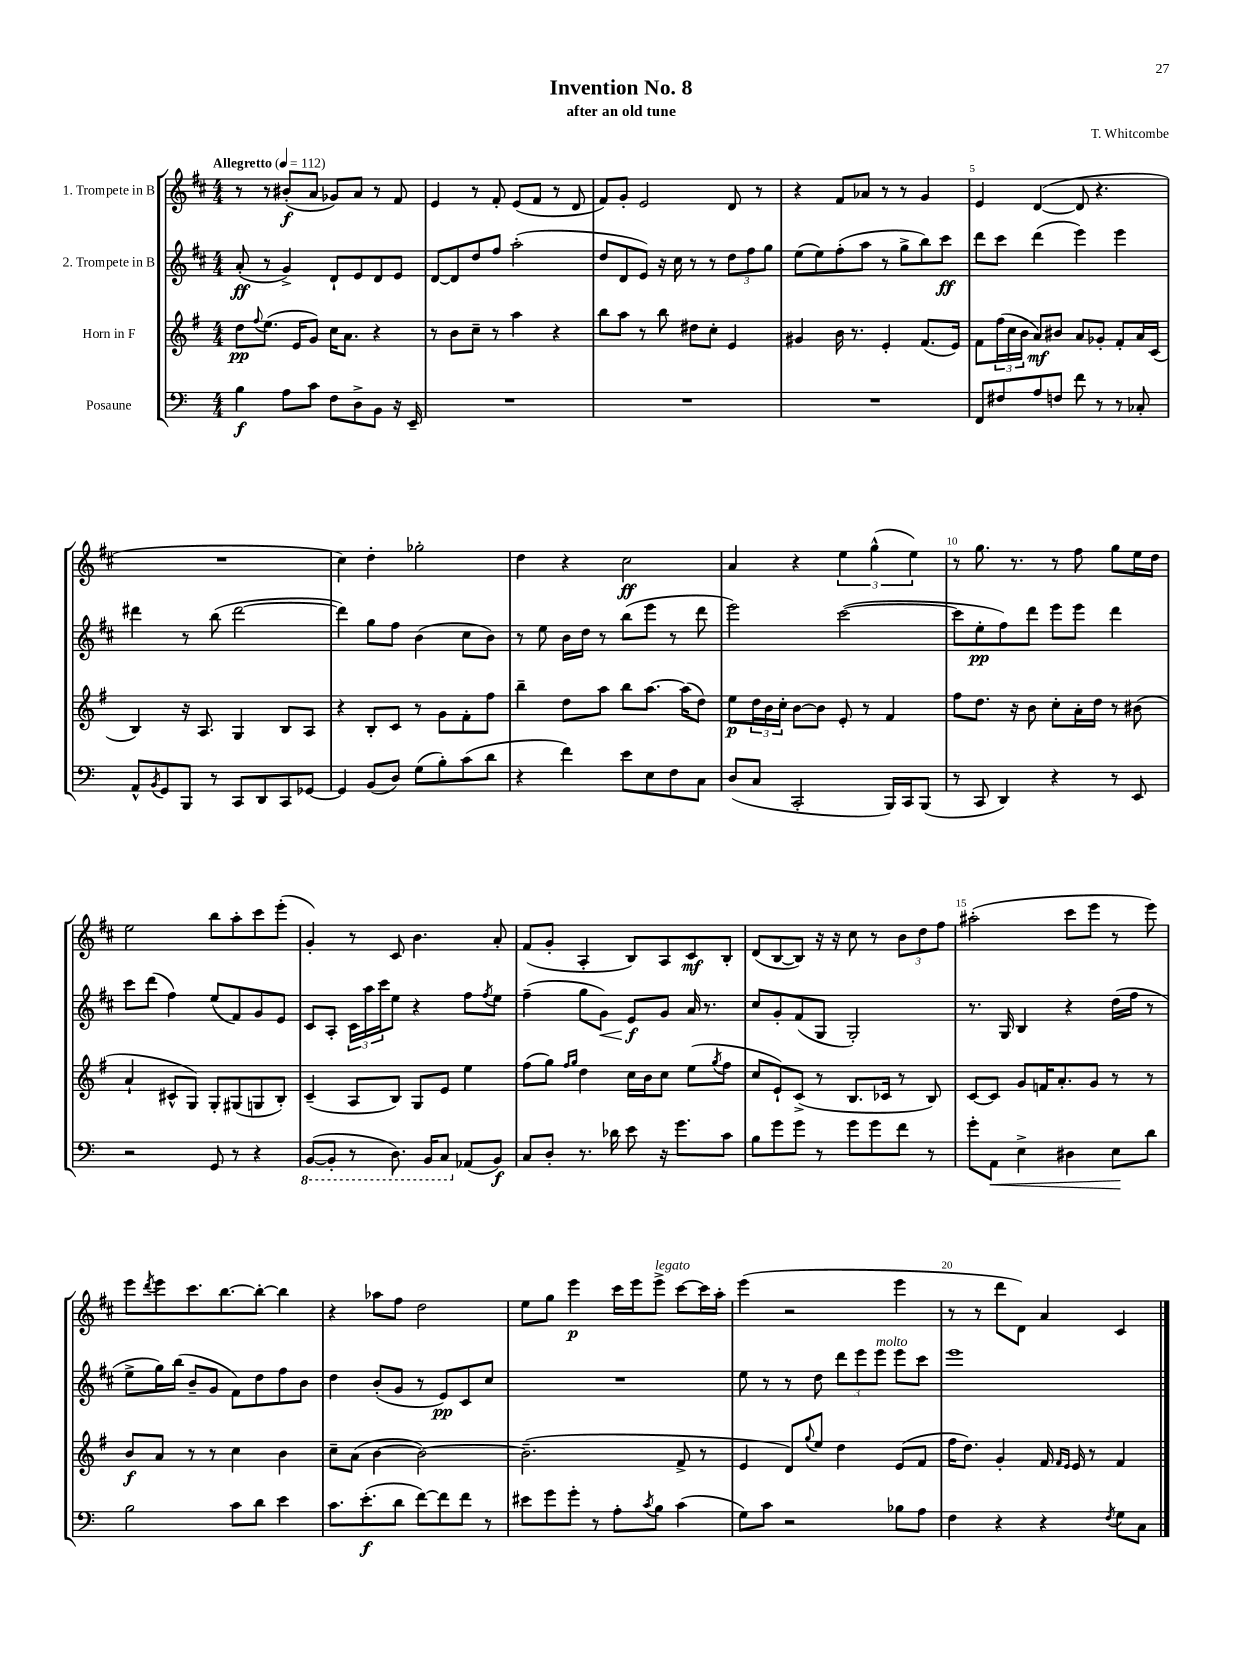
\header { title = "Invention No. 8" composer = "T. Whitcombe" subtitle = "after an old tune" }
<<
\new StaffGroup <<
\new Staff = "s0" \with { instrumentName = "1. Trompete in B" } {
    \clef treble \key d \major \numericTimeSignature \time 4/4 \tempo "Allegretto" 4 = 112
    r8 r8 bis'8-.\f( a'8 ges'8) a'8 r8 fis'8 |
    e'4 r8 fis'8-. e'8( fis'8 r8 d'8 |
    fis'8) g'8-. e'2 d'8 r8 |
    r4 fis'8 aes'8 r8 r8 g'4 |
    e'4 d'4~( d'8 r4. |
    R1 |
    cis''4) d''4-. ges''2-. |
    d''4 r4 cis''2\ff |
    a'4 r4 \tuplet 3/2 { e''4 g''4-^( e''4) } |
    r8 g''8. r8. r8 fis''8 g''8 e''16 d''16 |
    e''2 b''8 a''8-. cis'''8 e'''8-.( |
    g'4-.) r8 cis'8 b'4. a'8-. |
    fis'8( g'8-. a4-. b8) a8 cis'8\mf b8-. |
    d'8( b8~ b8) r16 r16 cis''8 r8 \tuplet 3/2 { b'8 d''8 fis''8 } |
    ais''2-.( cis'''8 e'''8 r8 e'''8) |
    e'''8 \acciaccatura { d'''8 } e'''8 cis'''8. b''8.~ b''8~-. b''4 |
    r4 aes''8 fis''8 d''2 |
    e''8 g''8 e'''4\p cis'''16 e'''16 e'''8->^\markup { \italic "legato" } cis'''8~ cis'''16 a''16-. |
    e'''4( r2 e'''4 |
    r8 r8 d'''8 d'8) a'4 cis'4 \bar "|." |
}
\new Staff = "s1" \with { instrumentName = "2. Trompete in B" } {
    \clef treble \key d \major \numericTimeSignature \time 4/4
    a'8-.\ff( r8 g'4->) d'8-! e'8 d'8 e'8 |
    d'8~ d'8 d''8 fis''8 a''2-.( |
    d''8 d'8 e'8) r16 cis''16 r8 r8 \tuplet 3/2 { d''8 fis''8 g''8 } |
    e''8( e''8) fis''8-.( a''8 r8 g''8-> b''8) cis'''8\ff |
    d'''8 cis'''8 d'''4( e'''4) e'''4 |
    dis'''4 r8 b''8( dis'''2~ |
    dis'''4) g''8 fis''8 b'4( cis''8 b'8) |
    r8 e''8 b'16 d''16 r8 b''8( e'''8 r8 d'''8 |
    e'''2) cis'''2~( |
    cis'''8 e''8-.\pp fis''8) d'''8 e'''8 e'''8 d'''4 |
    cis'''8 d'''8( fis''4) e''8( fis'8) g'8 e'8 |
    cis'8 a8-. \tuplet 3/2 { cis'16 a''16 cis'''16 } e''8 r4 fis''8 \acciaccatura { fis''8 } e''8 |
    fis''4--( g''8 g'8\<) e'8\f\! g'8 a'16 r8. |
    cis''8 g'8-. fis'8( g8 g2-.) |
    r8. g16 b4 r4 d''16( fis''16 r8 |
    e''8-> g''16) b''16( b'8-- g'8 fis'8) d''8 fis''8 b'8 |
    d''4 b'8-.( g'8 r8 e'8\pp) cis'8 cis''8 |
    R1 |
    e''8 r8 r8 d''8 \tuplet 3/2 { d'''8 e'''8 e'''8^\markup { \italic "molto" } } e'''8 cis'''8 |
    e'''1 \bar "|." |
}
\new Staff = "s2" \with { instrumentName = "Horn in F" } {
    \clef treble \key g \major \numericTimeSignature \time 4/4
    d''8\pp \appoggiatura { fis''8 } e''8.( e'16 g'8) c''16 a'8. r4 |
    r8 b'8 c''8-- r8 a''4 r4 |
    b''8 a''8 r8 b''8 dis''8 c''8-. e'4 |
    gis'4 b'16 r8. e'4-. fis'8.( e'16) |
    fis'8 \tuplet 3/2 { fis''16( c''16 b'16 } a'8\mf) bis'8 a'8 ges'8-. fis'8-. a'16 c'16( |
    b4) r16 a8. g4 b8 a8 |
    r4 b8-. c'8 r8 g'8 fis'8-. fis''8 |
    b''4-- d''8 a''8 b''8 a''8.~ a''16( d''8) |
    e''8\p \tuplet 3/2 { d''16 b'16 c''16-. } b'8~ b'8 e'8-. r8 fis'4 |
    fis''8 d''8. r16 b'8 c''8-. a'16-. d''16 r8 bis'8( |
    a'4-! cis'8-^ g8) g8-. gis8( g8 b8-.) |
    c'4--( a8 b8) g8 e'8 e''4 |
    fis''8( g''8) \grace { fis''16 g''16 } d''4 c''16 b'16 c''8 e''8( \acciaccatura { g''8 } fis''8 |
    c''8 e'8-!) c'8->( r8 b8. ces'16 r8 b8) |
    c'8~ c'8 g'8 f'16 a'8.-. g'8 r8 r8 |
    b'8\f a'8 r8 r8 c''4 b'4 |
    c''8-- a'8( b'4~ b'2~) |
    b'2.--( fis'8-> r8 |
    e'4 d'8) \appoggiatura { g''8 } e''8 d''4 e'8( fis'8 |
    fis''16 d''8.) g'4-. fis'16 \grace { fis'16 e'16 } e'16 r8 fis'4 \bar "|." |
}
\new Staff = "s3" \with { instrumentName = "Posaune" } {
    \clef bass \key c \major \numericTimeSignature \time 4/4
    b4\f a8 c'8 f8 d8-> b,8 r16 e,16-- |
    R1 |
    R1 |
    R1 |
    f,8 fis8 a8 f8 f'8 r8 r8 ces8-. |
    a,8-^ \acciaccatura { b,8 } g,8 b,,8 r8 c,8 d,8 c,8 ges,8~ |
    ges,4 b,8( d8) g8( b8-.) c'8( d'8 |
    r4 f'4) e'8 e8 f8 c8 |
    d8( c8 c,2-. b,,16) c,16 b,,8( |
    r8 c,8 d,4) r4 r8 e,8 |
    r2 g,8 r8 r4 |
    \ottava #-1 b,,8~( b,,8-. r8 d,8.) b,,16 c,8 \ottava #0 aes,8( b,8\f) |
    c8 d8-. r8. des'16 e'8 r16 g'8. c'8 |
    b8 g'8 g'8 r8 g'8 g'8 f'8 r8 |
    g'8-. a,8\< e4-> dis4 e8\! d'8 |
    b2 c'8 d'8 e'4 |
    c'8. e'8.-.\f( d'8 f'8~) f'8 f'8 r8 |
    eis'8 g'8 g'8-. r8 a8-. \acciaccatura { c'8 } b8 c'4( |
    g8) c'8 r2 bes8 a8 |
    f4 r4 r4 \acciaccatura { f8 } g8 c8 \bar "|." |
}
>>
>>
\layout { \context { \Score \override BarNumber.break-visibility = ##(#f #t #t) barNumberVisibility = #(every-nth-bar-number-visible 5) } }
